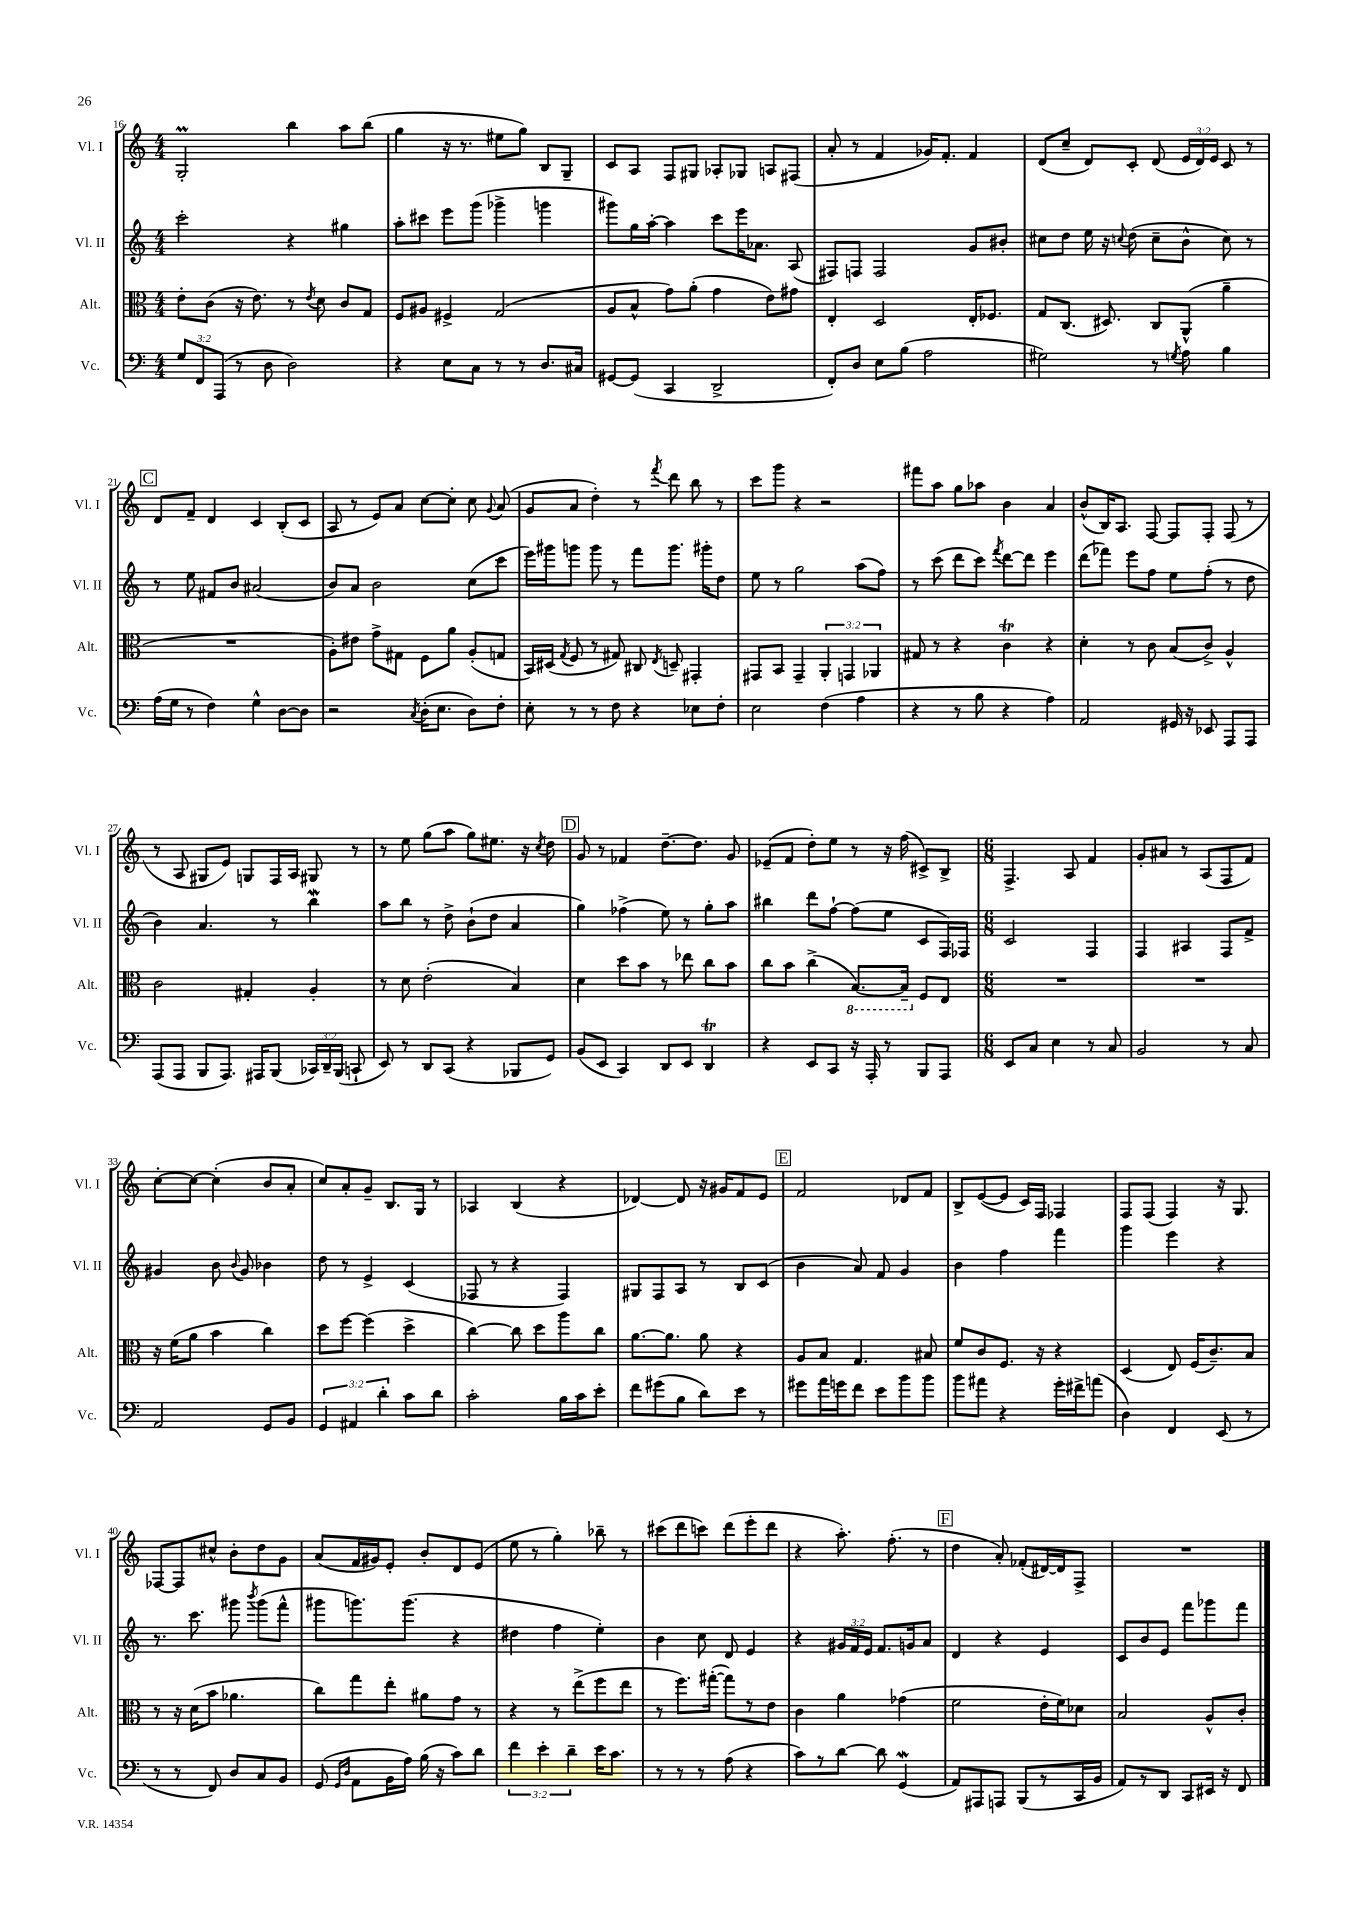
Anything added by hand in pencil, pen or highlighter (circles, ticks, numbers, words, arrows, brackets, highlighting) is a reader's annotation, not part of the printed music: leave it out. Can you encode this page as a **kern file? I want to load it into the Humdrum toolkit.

**kern	**kern	**kern	**kern
*part4	*part3	*part2	*part1
*staff4	*staff3	*staff2	*staff1
*I"Vc.	*I"Alt.	*I"Vl. II	*I"Vl. I
*I'Vc.	*I'Alt.	*I'Vl. II	*I'Vl. I
*clefF4	*clefC3	*clefG2	*clefG2
*k[]	*k[]	*k[]	*k[]
*M4/4	*M4/4	*M4/4	*M4/4
=16	=16	=16	=16
12G/L	8e'\L	2ccc'\	2GM'/
12FF/	.	.	.
.	(8c\J	.	.
(12AAA/J	.	.	.
8r	16r	.	.
.	8.e\)	.	.
8D\	.	.	.
2D\)	8r	4r	4bb\
.	8qe/	.	.
.	8d\	.	.
.	8c/L	4gg#X\	8aa\L
.	8G/J	.	(8bb\J
=17	=17	=17	=17
4r	8F/L	8aa'\L	4gg\
.	8A#X/J	8ccc#X\J	.
8E\L	4F#X^/	8eee\L	16r
.	.	.	8.r
8C\J	.	(8ggg\J	.
8r	(2G/	4ggg-X^\	8ee#X\L
8r	.	.	8gg\J)
8.D/L	.	4gggn\	8B/L
.	.	.	8G~/J
16C#X/Jk	.	.	.
=18	=18	=18	=18
[8GG#X/L	8A/L	8ggg#X\L)	8c/L
(8GG#/J]	8B^^/J	16gg\L	8A/J
.	.	[16aa'\JJ	.
4CC/	8g\L)	4aa\]	8F/L
.	(8a'\J	.	8G#X/J
2DD^/	4g\	8ccc\L	8A-X'/L
.	.	16eee\K	8G-X/J
.	.	8.a-X\J	.
.	8e\L)	.	8An/L
.	8g#X\J	(8A/	(8F#X/J
=19	=19	=19	=19
8FF'/L)	4E'/	8F#X/L)	8a'/
8D/J	.	8Fn/J	8r
8E\L	2D/	2F/	4f/
(8B\J	.	.	.
2A\	.	.	16g-X/KL)
.	.	.	8.f'/J
.	16E'/KL	8g/L	4f/
.	8.F-X/J	.	.
.	.	8b#X'/J	.
=20	=20	=20	=20
2G#X\)	8G/L	8cc#X\L	(8d/L
.	(8.C/J	8dd\J	8cc~/J
.	.	16ee\	8d/L)
.	8.D#X/)	16r	.
.	.	8qqccn/	.
.	.	(8dd\	8c'/J
8r	8C/L	8cc~\L	(8d/
8qGn/	.	.	.
8A\	(8AA^^/J	8b^^\J	24e/LL
.	.	.	24d/)
.	.	.	24e/JJ
4B\	4a~\	8cc\)	8c/
.	.	8r	8r
!!LO:LB:g=z
!!LO:REH:place=s1:t=C
=21	=21	=21	=21
(16A\LL	1r	8r	8d/L
16G\JJ	.	.	.
8r	.	8ee\	8f~/J
4F\)	.	8f#X/L	4d/
.	.	8b/J	.
4G^^\	.	(2a#X/	4c/
[8D\L	.	.	(8B'/L
8D\J]	.	.	8c/J
=22	=22	=22	=22
2r	8A'\L)	8b/L)	8A/
.	8e#X\J	8a/J	8r
.	8g^\L	2b\	8e/L)
.	8G#X\J	.	8a/J
8qC/	.	.	.
(16D'\KL	8F\L	.	[8cc\L
8.E\J	.	.	.
.	8a\J	.	8cc'\J]
8D\L)	(8A'/L	(8cc\L	8cc\
.	.	.	8qqg/
8F'\J	8Gn/J	8ccc\J	(8a/
=23	=23	=23	=23
8E'\	16BB/LL)	16eee\LL)	8g/L
.	(16D#X/JJ	16ggg#X\J	.
.	8qG/	.	.
8r	8F/	8gggn\J	8a/J
8r	8r	8ggg\	4dd'\)
8F\	8G#X/)	8r	.
4r	8C#X/	8fff\L	8r
.	8qE/	.	8qfff/
.	8Dn~/	8.ggg\J	8ddd\
8E-X\L	4GG#X'/	.	8bb\
.	.	16ggg#X'\KL	.
8F'\J	.	8dd\J	8r
=24	=24	=24	=24
2E\	8GG#X/L	8ee\	8ccc\L
.	8BB/J	8r	8ggg\J
.	4GG#~/	2gg\	4r
(4F\	6AA'/	.	2r
.	6GGn/	.	.
4A\	.	(8aa\L	.
.	6AA-X/	.	.
.	.	8ff\J)	.
=25	=25	=25	=25
4r	8G#X/	8r	8fff#X\L
.	8r	(8ccc\	8aa\J
8r	4r	8ddd\L	8gg\L
8B\	.	8ccc\J)	8aa-X\J
.	.	8qfff/	.
4r	4cT\	[8ddd\L	4b\
.	.	8ddd\J]	.
4A\)	4r	4eee\	4a/
=26	=26	=26	=26
2AA/	4d'\	(8ddd\L	(8b^^/L
.	.	8fff-X\J)	16B/K)
.	.	.	8.A/J
.	8r	8eee\L	.
.	8c\	8ff\J	[8F/
16GG#X/	(8B/L	8ee\L	8F/L]
16r	.	.	.
8EE-X/	8c^/J)	(8ff'\J	8F'/J
8AAA/L	4A^^/	8r	(8F/
8AAA/J	.	8dd\	8r
!!LO:LB:g=z
=27	=27	=27	=27
(8AAA/L	2c\	4b\)	8r
8AAA/J	.	.	8A/
8BBB/L	.	4.a/	8G#X/L
8.AAA/J)	.	.	8e/J)
.	4G#X'/	.	8Gn/L
16AAA#X/KL	.	.	.
(8BBB/J	.	8r	16F/L
.	.	.	16A/JJ
24CC-X/LL)	4A'/	4bbW\	8G#X/
24DD~/	.	.	.
(24BBB/JJ	.	.	.
8CCn`/	.	.	8r
=28	=28	=28	=28
8EE/)	8r	8aa\L	8r
8r	8d\	8bb\J	8ee\
8DD/L	(2e'\	8r	(8gg\L
(8CC/J	.	8dd^\	8aa\J
4r	.	(8b`\L	8gg\L)
.	.	8dd\J	8.ee#X\J
8BBB-X/L	4B/)	4a/	.
.	.	.	16r
.	.	.	8qcc/
8GG/J)	.	.	8dd\
!!LO:REH:place=s1:t=D
=29	=29	=29	=29
(8BB/L	4d\	4gg\)	8g/
8EE/J	.	.	8r
4CC/)	8dd\L	(4ff-X^\	4f-X/
.	8b\J	.	.
8DD/L	8r	8ee\)	[8.dd~\L
8EE/J	8ee-X\	8r	.
.	.	.	8.dd\J]
4DDT/	8cc\L	8gg'\L	.
.	8b\J	8aa\J	8g/
=30	=30	=30	=30
4r	8cc\L	4bb#X\	(8e-X~/L
.	8b\J	.	8f/J
8EE/L	(4cc^\	8ddd\L	8dd'\L)
8CC/J	.	[8ff`\J	8ee\J
*	*8ba	*	*
16r	[8.BB/L)	(8ff\L]	8r
16AAA'/	.	.	.
8r	.	8ee\J	16r
.	16BB~/Jk]	.	(16ff\
*	*X8ba	*	*
8BBB/L	8F/L	8c/L	8c#X^/L)
8AAA/J	8E/J	16F/L)	8B^/J
.	.	16F-X/JJ	.
=31	=31	=31	=31
*M6/8	*M6/8	*M6/8	*M6/8
8EE/L	2.r	2c/	4.F^/
8C/J	.	.	.
4E\	.	.	.
.	.	.	8A/
8r	.	4F/	4f/
8C/	.	.	.
=32	=32	=32	=32
2BB/	2.r	4F/	8g'/L
.	.	.	8a#X/J
.	.	4A#X/	8r
.	.	.	(8A/L
8r	.	8F/L	8F/
8C/	.	8f^/J	8f/J)
!!LO:LB:g=z
=33	=33	=33	=33
2AA/	16r	4g#X/	[8cc'\L
.	(16f\KL	.	.
.	8a\J	.	8cc\J_
.	4b\	8b\	(4cc'\]
.	.	8qqb/	.
.	.	8g#/	.
8GG/L	4cc\)	4b-X\	8b/L
8BB/J	.	.	8a'/J
=34	=34	=34	=34
6GG/	8dd\L	8dd\	8cc/L)
.	[8ff\J	8r	8a'/
6AA#X/	.	.	.
.	(4ff\]	4e^/	8g~/J
6d'\	.	.	.
.	.	.	8.B/L
8c\L	4dd^\	(4c/	.
.	.	.	16G/Jk
8d\J	.	.	8r
=35	=35	=35	=35
2c'\	[4cc\)	8F-X/	4A-X/
.	.	8r	.
.	8cc\]	4r	(4B/
.	8dd\L	.	.
16B\LL	8aa\	4F-/)	4r
16c\J	.	.	.
8e'\J	8cc\J	.	.
=36	=36	=36	=36
8f\L	[8.a\L	8G#X/L	[4d-X/)
(8g#X\	.	8F/	.
.	8.a\J]	.	.
8B\J	.	8A/J	8d-/]
8d\L)	8a\	8r	16r
.	.	.	16g#X/KL
8e\J	4r	8B/L	8f/
8r	.	(8c/J	8e/J
!!LO:REH:place=s1:t=E
=37	=37	=37	=37
8g#X\L	8A/L	4b\	2f/
16a\L	8B/J	.	.
16gn\J	.	.	.
8f\J	4.G/	8a/)	.
8e\L	.	8f/	.
8b\	.	4g/	8d-X/L
8b\J	8B#X/	.	8f/J
=38	=38	=38	=38
8b\L	8f/L	4b\	8B^/L
8a#X\J	8c/	.	([8e/
4r	8.F/J	4ff\	8e/J]
.	.	.	16c/LL)
.	16r	.	16F/JJ
16g'\LL	4r	4fff\	4F-X/
16f#X^\J	.	.	.
(8an\J	.	.	.
=39	=39	=39	=39
4D\)	(4D/	4ggg\	8F/L
.	.	.	(8F/J
4FF/	8E/)	4eee\	4F/)
.	(16F/KL	.	.
.	8.c~/)	.	.
(8EE/	.	4r	16r
.	.	.	8.G/
8r	8B/J	.	.
!!LO:LB:g=z
=40	=40	=40	=40
8r	8r	8.r	[8F-X/L
8r	16r	.	8F-/]
.	(16d\KL	8.ccc\	.
8FF/)	8b\J	.	8cc#X^^/J
8D/L	4.a-X\	8ggg#X\	8b'\L
.	.	8qbbb/	.
8C/	.	(8ggg#\L	8dd\
8BB/J	.	8fff^^\J	8g\J
=41	=41	=41	=41
(8GG/	8cc\L)	8ggg#X\L	(8a/L
16qqGG/LL	.	.	.
16qqD/JJ	.	.	.
8AA\L	8gg\	8.gggn\)	16f/L
.	.	.	16g#X/J)
16BB\L	8ee'\J	.	8e'/J
16A\JJ)	.	(8.ggg\J	.
(16B\	8a#X\L	.	8b'/L
16r	.	.	.
8c\L)	8g\J	4r	8d/
8d\J	8r	.	(8e/J
=42	=42	=42	=42
6f\	4r	4dd#X\	8ee\
.	.	.	8r
6e'\	.	.	.
.	8r	4ff\	4gg'\)
6d~\	.	.	.
.	(8ee^\L	.	.
16e\KL	8ff\	4ee'\)	8bb-X~\
8.c\J	.	.	.
.	8ee\J	.	8r
=43	=43	=43	=43
8r	8r	4b\	(8ccc#X\L
8r	8.ff\L)	.	8ddd\
8r	.	8cc\	8cccn\J)
.	([16gg#X'\Jk	.	.
(8A\	8gg#\L])	8d/	(8ddd\L
4r	8r	4e/	8eee'\
.	8e\J	.	8ddd\J
=44	=44	=44	=44
8c\L)	4c\	4r	4r
8r	.	.	.
[8d\J	4a\	24g#X/LL	8.aa'\)
.	.	24f/	.
.	.	24e/JJ	.
8d\]	.	8.f/L	.
.	.	.	(8.ff'\
(4GGW/	(4g-X\	.	.
.	.	16gn/k	.
.	.	8a/J	8r
!!LO:REH:place=s1:t=F
=45	=45	=45	=45
8AA/L)	2f\	4d/	4dd\
8AAA#X/	.	.	.
8AAAn/J	.	4r	8a'/)
(8BBB/L	.	.	(8f-X'/L
8r	16e'\LL	4e/	[16d#X/L)
.	16f\J)	.	16d#/J]
16CC/L	8d-X\J	.	8F^/J
16BB/JJ	.	.	.
=46	=46	=46	=46
8AA/L)	2B/	8c/L	2.r
8r	.	8b/	.
8DD/J	.	8e/J	.
8CC/L	.	8fff\L	.
16EE#X/Jk	8A^^/L	8ggg-X\	.
16r	.	.	.
8FF/	8c'/J	8fff\J	.
==	==	==	==
*-	*-	*-	*-
